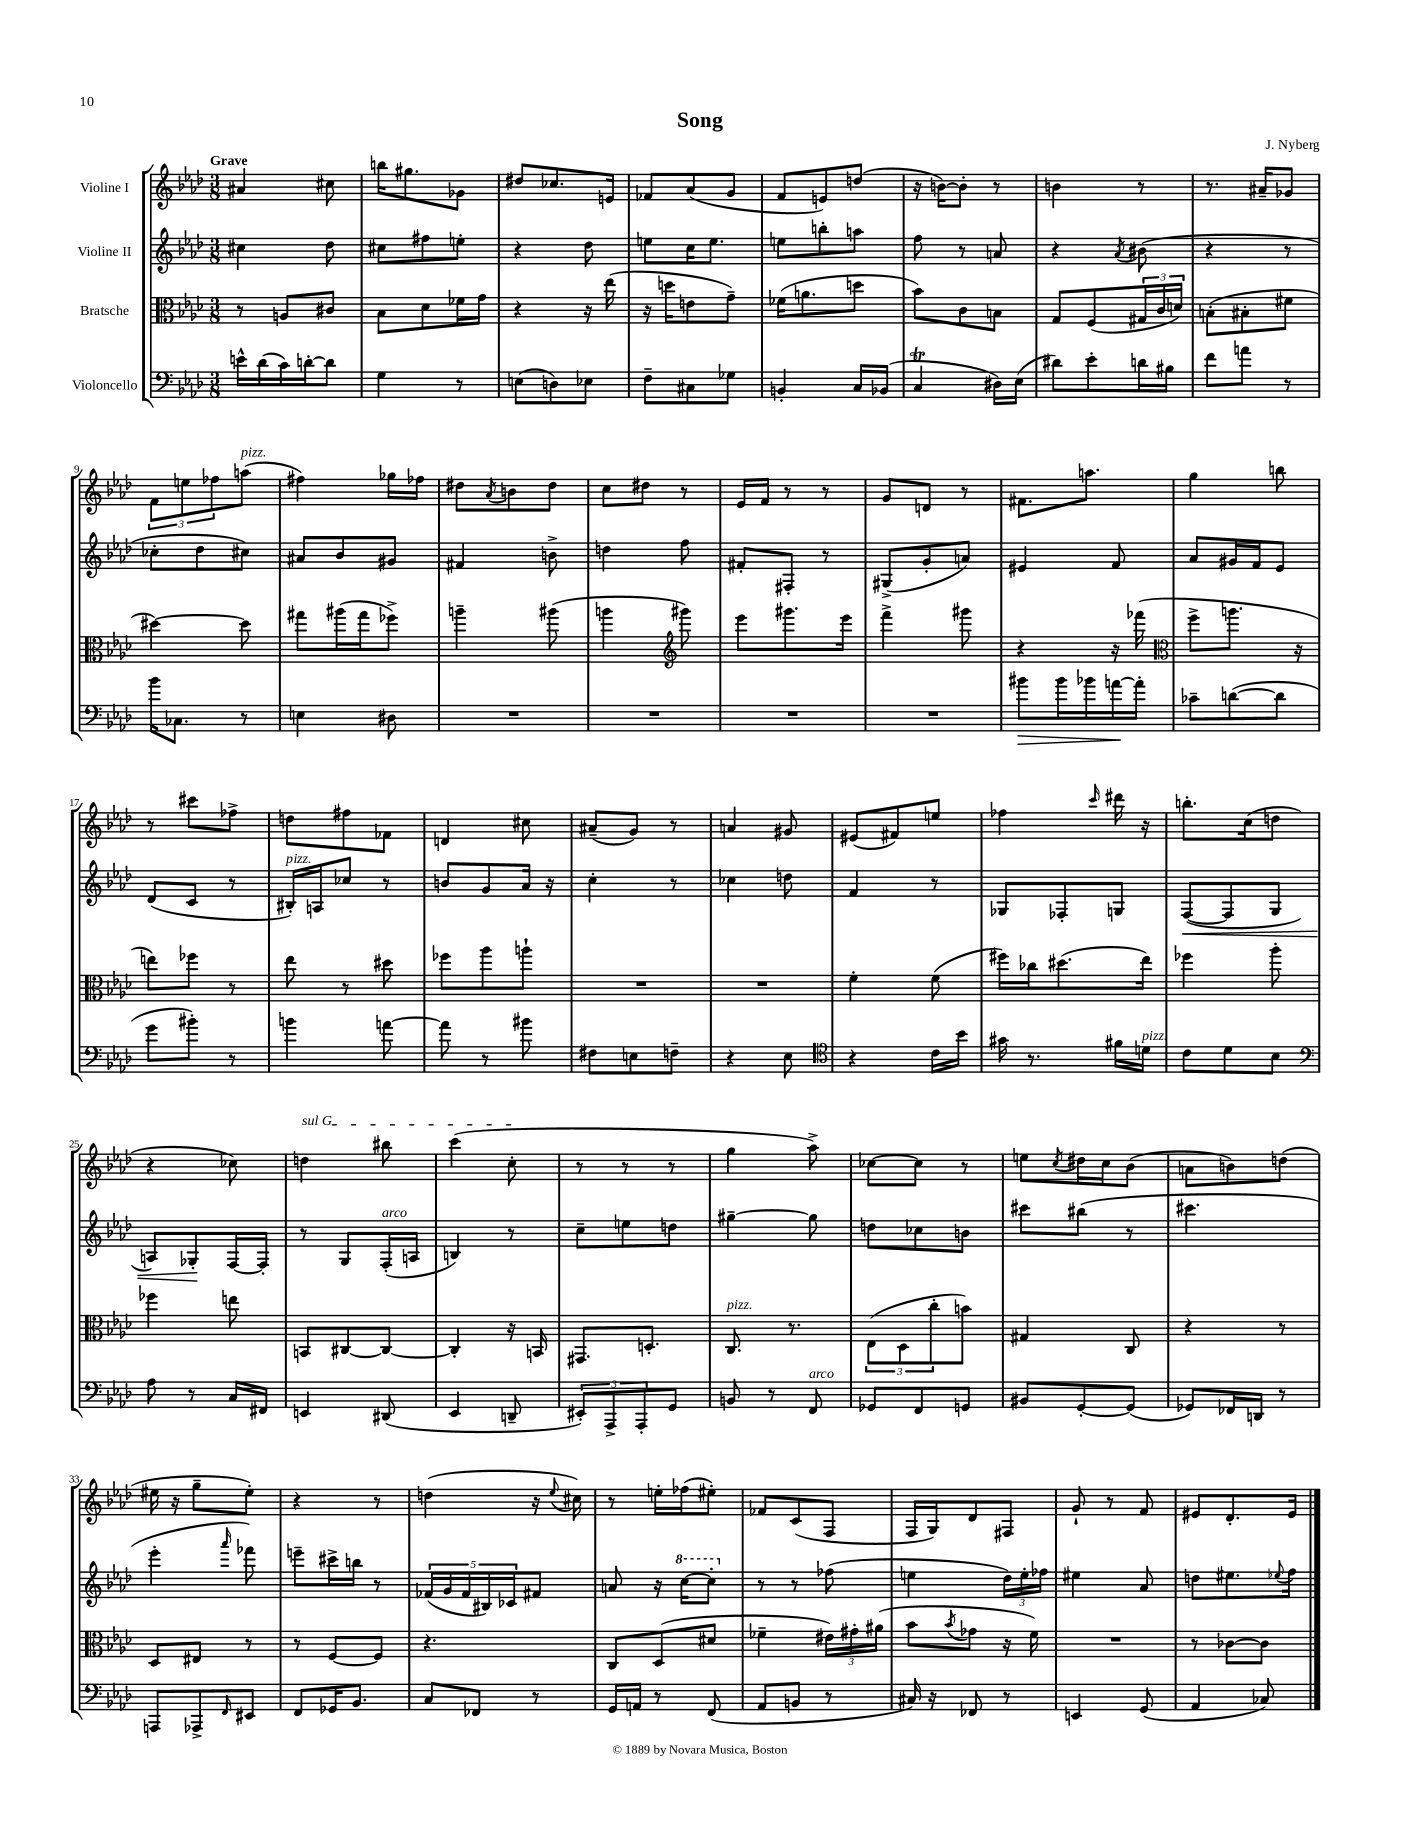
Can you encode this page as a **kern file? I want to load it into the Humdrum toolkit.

**kern	**kern	**kern	**kern
*staff4	*staff3	*staff2	*staff1
*clefF4	*clefC3	*clefG2	*clefG2
*k[b-e-a-d-]	*k[b-e-a-d-]	*k[b-e-a-d-]	*k[b-e-a-d-]
*M3/8	*M3/8	*M3/8	*M3/8
16e^^	8r	4cc#	4a#
(16d-	.	.	.
16c)	8A	.	.
[16d'	.	.	.
8d]	8c#	8dd-	8cc#
=	=	=	=
4G	8B-	8cc#	16bb
.	.	.	8.gg#
.	8d-	8ff#	.
8r	16f-	8ee'	8g-
.	16g	.	.
=	=	=	=
(8E	4r	4r	8dd#
8D)	.	.	8.cc-
8E-	16r	8dd-	.
.	(16ee-	.	16e
=	=	=	=
8F~	16r	8ee	8f-
.	16dd	.	.
8C#	8e	16cc	(8a-
.	.	8.ee	.
8G-	8g~)	.	8g
=	=	=	=
4BB'	(16f-	8ee	8f
.	8.a	.	.
.	.	8bb'	8e)
16C	8dd	8aa	(8dd
(16BB-	.	.	.
=	=	=	=
4C	8b-)	8ff	16r
.	.	.	[16b)
.	8c	8r	8b']
16D#)	8B	8a	8r
(16E-	.	.	.
=	=	=	=
8d#)	8G	4r	4b
8e-'	(8F	.	.
.	.	8qa-	.
16d	24G#	(8b#	8r
.	24c	.	.
16B#	.	.	.
.	24d)	.	.
=	=	=	=
8f	(8B'	4r	8.r
8a	8B#'	.	.
.	.	.	16a#~
8r	8f#	8r	8g-
=	=	=	=
16b-	[4dd#)	8cc-'	12f
8.C-	.	.	.
.	.	.	12ee
.	.	8dd-	.
.	.	.	12ff-
8r	8dd#]	8cc#)	(8aa
=	=	=	=
4E	8gg#	8a#	4ff#)
.	(16aa#	8b-	.
.	16gg#	.	.
8D#	8ff-^)	8g#	16gg-
.	.	.	16ff-
=	=	=	=
4.r	4aa~	4f#	8dd#
.	.	.	8qa-
.	.	.	8b
.	(8aa#	8b^	8dd#
=	=	=	=
4.r	4aa	4dd	8cc
.	.	.	8dd#
*	*clefG2	*	*
.	8ggg#)	8ff	8r
=	=	=	=
4.r	8eee-	8f#'	16e-
.	.	.	16f
.	8.ggg#	8F#'	8r
.	.	8r	8r
.	16eee-	.	.
=	=	=	=
4.r	4fff^	(8G#^	8g
.	.	8g'	8d
.	8ggg#	8a)	8r
=	=	=	=
8b#	4r	4e#	8.f#
16b#	.	.	.
16b-	.	.	8.aa
[16a	16r	8f	.
16a']	(16fff-	.	.
=	=	=	=
*	*clefC3	*	*
8c-~	8ff^	8a-	4gg
([8d	8.aa	16g#	.
.	.	16f	.
8d]	.	8e-	8bb
.	16r	.	.
=	=	=	=
8g	8ee)	(8d-	8r
8b#')	8ff-	8c	8ccc#
8r	8r	8r	8ff-^
=	=	=	=
4b	8ee-	16B#')	8dd
.	.	16A	.
.	8r	8cc-	8ff#
[8a	8dd#	8r	8f-
=	=	=	=
8a]	8ff-	8b	4d
8r	8aa-	8g	.
8b#	8aa`	16a-	8cc#
.	.	16r	.
=	=	=	=
8F#	4.r	4cc'	(8a#~
8E	.	.	8g)
8F~	.	8r	8r
=	=	=	=
4r	4.r	4cc-	4a
8E-	.	8dd	8g#
=	=	=	=
*clefC4	*	*	*
4r	4f'	4f	(8e#
.	.	.	8f#)
16c	(8f	8r	8ee
16b-	.	.	.
=	=	=	=
16g#	16ff#)	8G-	4ff-
8.r	16cc-	.	.
.	(8.dd#	8F-'	.
.	.	.	16qqccc
16f#	.	8G	16ddd#
16d	16ee-)	.	16r
=	=	=	=
8c	4ff-	([8F	8.bb'
8d-	.	8F]	.
.	.	.	(16cc
8B-	8aa-'	8G	8dd
=	=	=	=
*clefF4	*	*	*
8A-	4ff-	8A)	4r
8r	.	8G-'	.
16C	8ee	[16F	8cc-)
16FF#	.	16F']	.
=	=	=	=
4EE	8BB	8r	4dd
.	[8C#	8G	.
(8DD#	8C#_	(16F'	8bb#
.	.	16A	.
=	=	=	=
4EE-	4C#']	4B)	(4ccc
8DD~	16r	8r	8cc'
.	16BB	.	.
=	=	=	=
12EE#')	8.GG#	8cc~	8r
12AAA-^	.	.	.
.	.	8ee	8r
12AAA-'	.	.	.
.	8.D'	.	.
8GG	.	8dd	8r
=	=	=	=
8BB	8.C	[4gg#~	4gg
8r	.	.	.
.	8.r	.	.
8FF	.	8gg#]	8aa-^)
=	=	=	=
8GG-	(12E-	8dd	[8cc-
.	12D-	.	.
8FF	.	8cc-	8cc-]
.	12cc'	.	.
8GG	8b)	8b	8r
=	=	=	=
8BB#	4G#	8ccc#	8ee
.	.	.	8qcc
[8GG'	.	(8bb#	16dd#
.	.	.	16cc
(8GG]	8C	8r	(8b-
=	=	=	=
8GG-)	4r	4.ccc#	8a
16FF-	.	.	8b)
16DD	.	.	.
8r	8r	.	(8dd
=	=	=	=
8AAA	8D-	4eee-'	16ee#
.	.	.	16r
8AAA-^	8E#	.	8gg~
16qqFF	.	16qqaaa-	.
8EE#	8r	8fff-)	8ee#')
=	=	=	=
8FF	8r	8eee~	4r
16GG-	[8F	16ccc#^	.
8.BB-	.	16bb	.
.	8F]	8r	8r
=	=	=	=
8C	4.r	(20f-	(4dd
.	.	20g	.
.	.	20f-	.
8FF-	.	.	.
.	.	20B#)	.
.	.	20c-	.
8r	.	8f#	16r
.	.	.	8qqee-
.	.	.	16cc#)
=	=	=	=
16GG	8C	8a	8r
16AA	.	.	.
8r	(8D-	16r	16ee'
.	.	[16ccc	(16ff-
(8FF	8d#	8ccc']	8ee#')
=	=	=	=
8AA-	4f-~	8r	8f-
8BB	.	8r	(8c
8r	24e#)	(8ff-	8F
.	24g#'	.	.
.	(24a#	.	.
=	=	=	=
16C#)	8b-	4ee	16F
16r	.	.	16G)
.	8qb-	.	.
8FF-	8g-	.	8d-
8r	16r	24dd-)	8F#
.	.	24ee'	.
.	16f)	.	.
.	.	24ff-	.
=	=	=	=
4EE	4.r	4ee#	8g`
.	.	.	8r
(8GG	.	8a-	8f
=	=	=	=
4AA-	8r	8dd	8e#
.	[8c-	8.ee#	8.d-'
8C-)	8c-]	.	.
.	.	8qqee-	.
.	.	16ff	16e#
==	==	==	==
*-	*-	*-	*-
